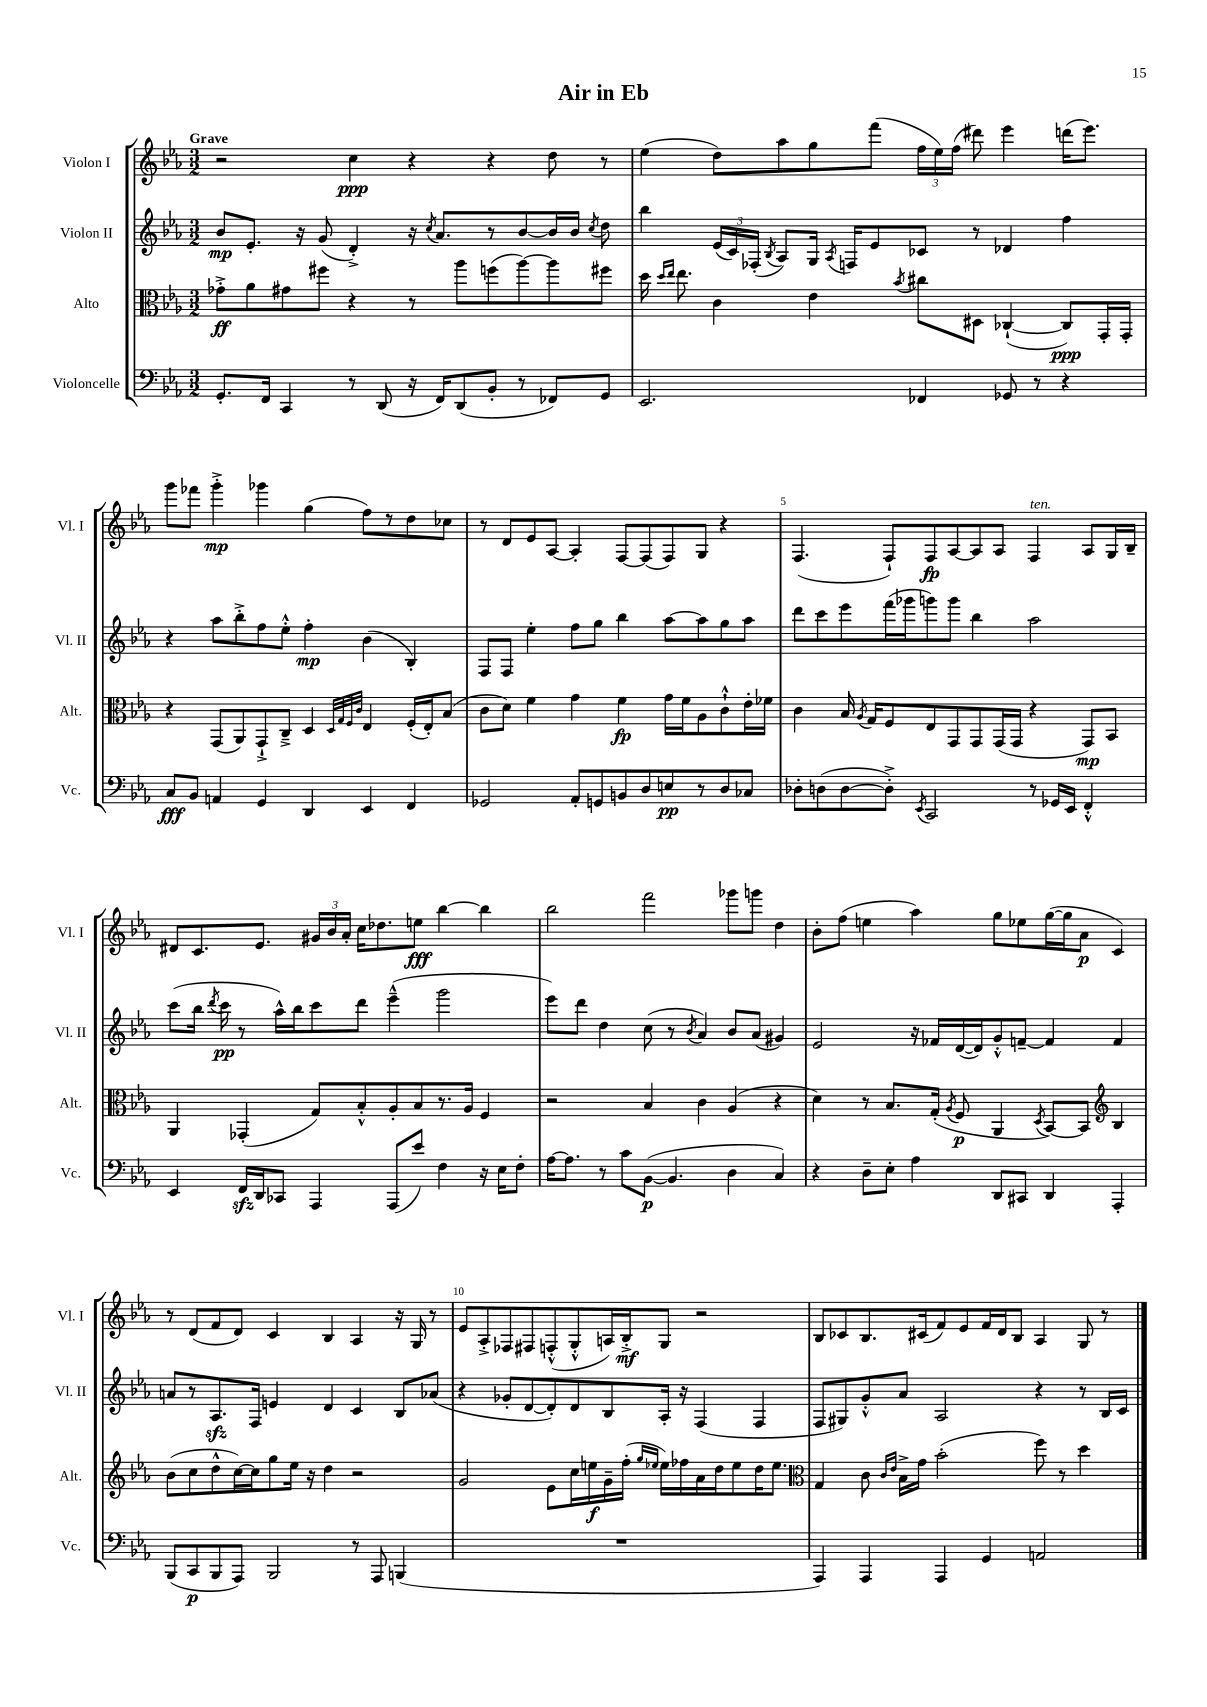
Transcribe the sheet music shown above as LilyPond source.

\header { title = "Air in Eb" }
<<
\new StaffGroup <<
\new Staff = "s0" \with { instrumentName = "Violon I" shortInstrumentName = "Vl. I" } {
    \clef treble \key ees \major \numericTimeSignature \time 3/2 \tempo "Grave"
    \autoBeamOff r2 c''4\ppp r4 r4 d''8 r8 |
    ees''4( d''8[) aes''8 g''8 f'''8]( \tuplet 3/2 { f''16[ ees''16) f''16]( } dis'''8) ees'''4 d'''16[( ees'''8.]) |
    g'''8[ fes'''8] g'''4-.->\mp ges'''4 g''4( f''8[) r8 d''8 ces''8] |
    r8 d'8[ ees'8 aes8]~ aes4-. f8[~ f8( f8) g8] r4 |
    f4.( f8[-!) f8\fp aes8~ aes8 aes8] f4^\markup { \italic "ten." } aes8[ g16 bes16]-- |
    dis'8[ c'8. ees'8.] \tuplet 3/2 { gis'16[ bes'16 aes'16]-. } c''16[ des''8. e''8]\fff bes''4~ bes''4 |
    bes''2 f'''2 ges'''8[ g'''8] d''4 |
    bes'8[-. f''8]( e''4 aes''4) g''8[ ees''8 g''16~( g''16 aes'8]\p c'4) |
    r8 d'8[( f'8 d'8]) c'4 bes4 aes4 r16 g16 r8 |
    ees'8[ aes8-.-> fes8 fis8 f8-.-^( g8-.-^ a16) bes16-.->\mf g8] r2 |
    bes8[ ces'8 bes8. cis'16( f'8) ees'8 f'16 d'16 bes8] aes4 g8 r8 \bar "|." |
}
\new Staff = "s1" \with { instrumentName = "Violon II" shortInstrumentName = "Vl. II" } {
    \clef treble \key ees \major \numericTimeSignature \time 3/2
    \autoBeamOff bes'8[\mp ees'8.]-. r16 g'8( d'4-.->) r16 \acciaccatura { c''8 } aes'8.[ r8 bes'8~ bes'16 bes'16] \acciaccatura { c''8 } d''8 |
    bes''4 \tuplet 3/2 { ees'16[( c'16) fes16]-.( } \acciaccatura { bes8 } aes8[) g16] \acciaccatura { aes8 } f16[ ees'8 ces'8] r8 des'4 f''4 |
    r4 aes''8[ bes''8-.-> f''8 ees''8]-.-^ f''4-.\mp bes'4( bes4-.) |
    f8[ f8] ees''4-. f''8[ g''8] bes''4 aes''8[~ aes''8 g''8 aes''8] |
    d'''8[ c'''8 ees'''8 f'''16( ges'''16 g'''8) g'''8] bes''4 aes''2 |
    c'''8[( bes''16] \acciaccatura { d'''8 } c'''16\pp r8 aes''16[-^) bes''16 c'''8 d'''8] ees'''4---^( g'''2 |
    ees'''8[) d'''8] d''4 c''8( r8 \acciaccatura { bes'8 } aes'4) bes'8[ aes'8]( gis'4) |
    ees'2 r16 fes'16[ d'16~( d'16) g'8-.-^ f'8]~-- f'4 f'4 |
    a'8[ r8 aes8.\sfz f16] e'4 d'4 c'4 bes8[ aes'8]( |
    r4 ges'8[-. d'8~ d'8-.) d'8 bes8 aes16]-. r16 f4( f4 |
    f8[ gis8) g'8-.-^ aes'8] aes2 r4 r8 bes16[ c'16] \bar "|." |
}
\new Staff = "s2" \with { instrumentName = "Alto" shortInstrumentName = "Alt." } {
    \clef alto \key ees \major \numericTimeSignature \time 3/2
    \autoBeamOff ges'8[-.->\ff aes'8 gis'8 fis''8] r4 r8 aes''8[ f''8( aes''8~) aes''8 fis''8] |
    d''16 \grace { d''16[ ees''16] } ees''8. c'4 ees'4 \acciaccatura { bes'8 } cis''8[ dis8] ces4~-!( ces8[\ppp) g,16-. g,16]-. |
    r4 g,8[( aes,8) g,8-!-> c8]---> d4 \grace { d32[ g32 f32 c'32] } ees4 f16[-.( ees16-.) bes8]( |
    c'8[ d'8]) f'4 g'4 f'4\fp g'16[ f'16 aes8 c'8-!-^ ees'16-. fes'16] |
    c'4 bes16 \acciaccatura { aes8 } g16[ f8 ees8 g,8 g,8 g,16( g,16] r4 g,8[\mp) bes,8] |
    aes,4 ges,4-.( g8[) bes8-.-^ aes8-. bes8 r8. aes16] f4 |
    r2 bes4 c'4 aes4( r4 |
    d'4) r8 bes8.[ g16]-.( \acciaccatura { aes8 } f8\p aes,4 \acciaccatura { d8 } bes,8[~) bes,8] \clef treble bes4 |
    bes'8[( c''8 d''8-^ c''16~) c''16 g''8 ees''16] r16 d''4 r2 |
    g'2 ees'8[ c''16 e''16\f g'16-- f''16]-.( \grace { g''16[ ees''16] } ees''16[) fes''16 aes'16 d''16 ees''8 d''16 ees''8.] |
    \clef alto g4 c'8 \grace { c'16[ ees'16] } bes16[-> g'16] bes'2-.( f''8) r8 d''4 \bar "|." |
}
\new Staff = "s3" \with { instrumentName = "Violoncelle" shortInstrumentName = "Vc." } {
    \clef bass \key ees \major \numericTimeSignature \time 3/2
    \autoBeamOff g,8.[-. f,16] c,4 r8 d,8( r16 f,16[) d,8( bes,8]-. r8 fes,8[) g,8] |
    ees,2. fes,4 ges,8 r8 r4 |
    c8[\fff bes,8] a,4 g,4 d,4 ees,4 f,4 |
    ges,2 aes,8[-. g,8 b,8 d8 e8\pp r8 d8 ces8] |
    des8[-. d8( d8~ d8]-.->) \acciaccatura { ees,8 } c,2 r8 ges,16[ ees,16] f,4-.-^ |
    ees,4 f,16[\sfz d,16 ces,8] aes,,4 aes,,8[( ees'8]) f4 r16 ees16[ f8]-. |
    aes16[~ aes8.] r8 c'8[ bes,8]~\p( bes,4. d4 c4) |
    r4 d8[-- ees8]-. aes4 d,8[ cis,8] d,4 aes,,4-. |
    bes,,8[( c,8\p bes,,8 aes,,8]) bes,,2 r8 aes,,8 b,,4( |
    R1. |
    aes,,4) aes,,4 aes,,4 g,4 a,2 \bar "|." |
}
>>
>>
\layout { \context { \Score \override BarNumber.break-visibility = ##(#f #t #t) barNumberVisibility = #(every-nth-bar-number-visible 5) } }
